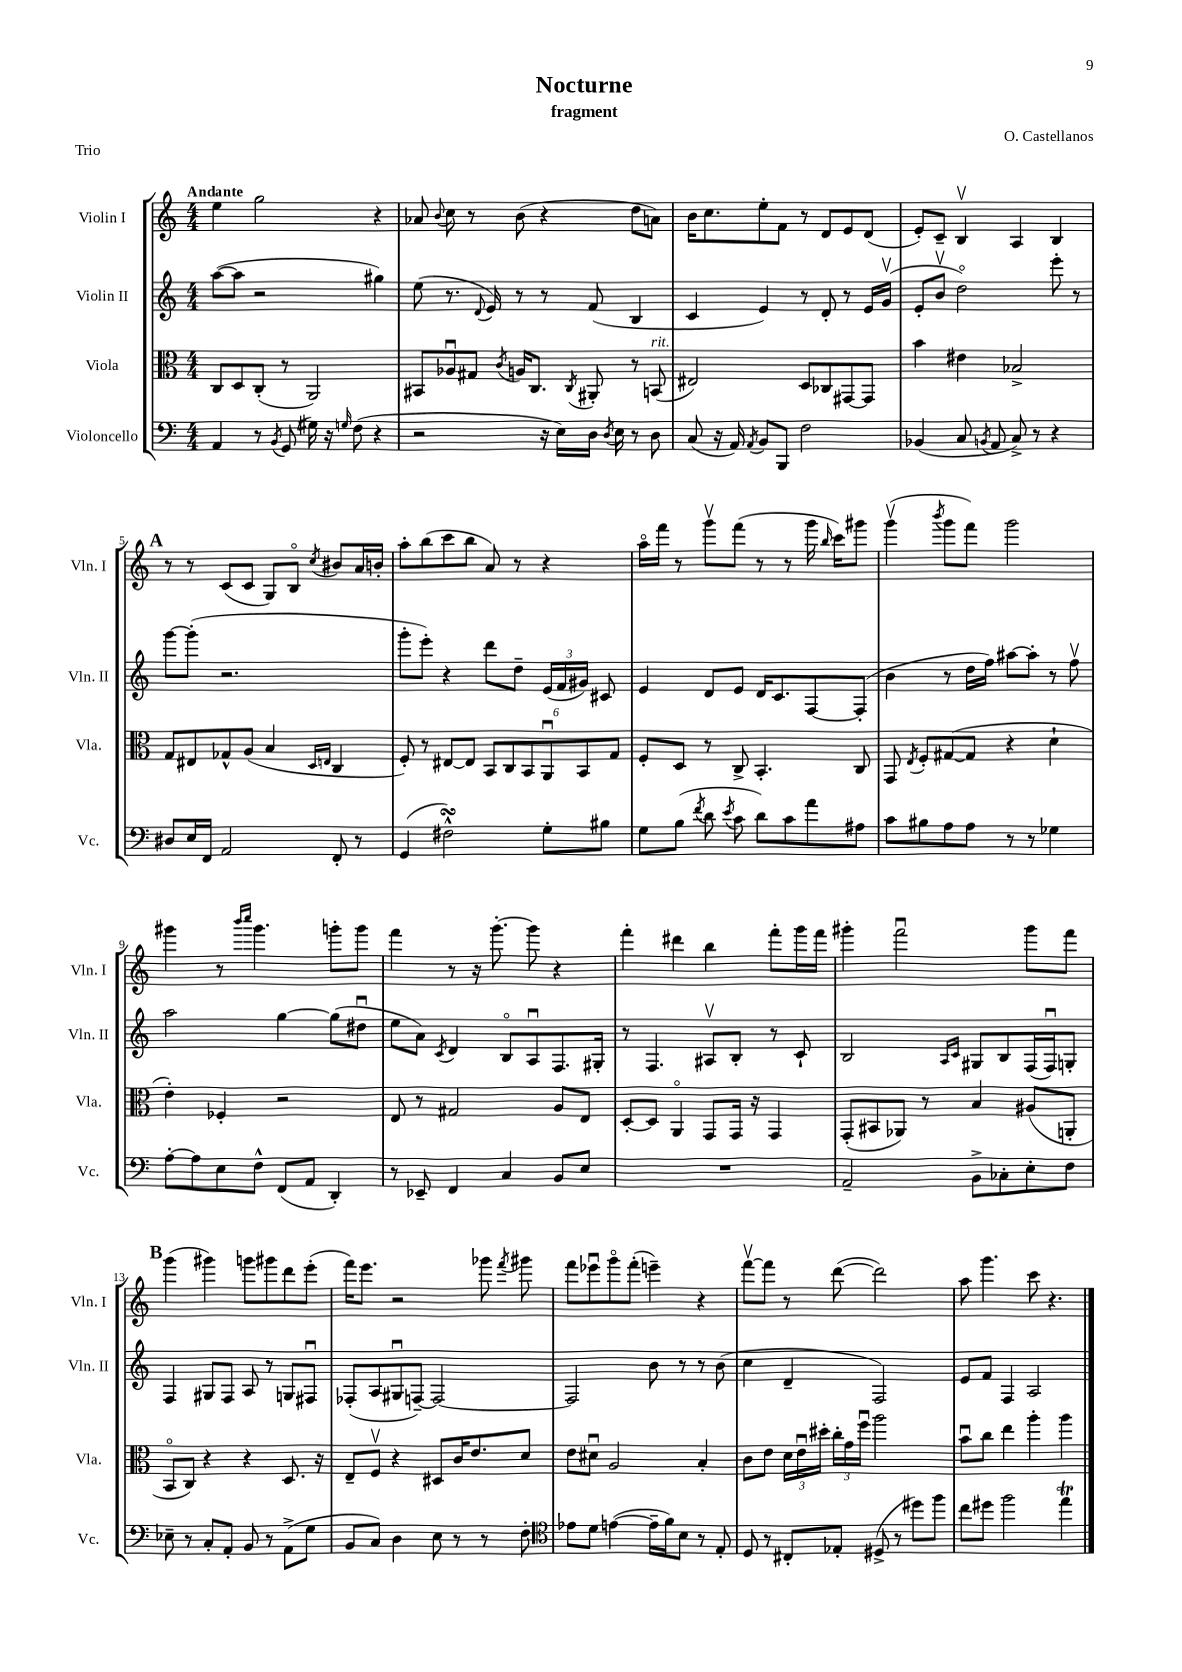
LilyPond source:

\header { title = "Nocturne" composer = "O. Castellanos" subtitle = "fragment" piece = "Trio" }
<<
\new StaffGroup <<
\new Staff = "s0" \with { instrumentName = "Violin I" shortInstrumentName = "Vln. I" } {
    \clef treble \key c \major \numericTimeSignature \time 4/4 \tempo "Andante"
    \autoBeamOff e''4 g''2 r4 |
    aes'8 \appoggiatura { b'8 } c''8 r8 b'8( r4 d''8[ a'8]) |
    b'16[ c''8. e''8-. f'8] r8 d'8[ e'8 d'8]( |
    e'8[-.) c'8]-- b4\upbow a4 b4 |
    \mark \markup { \bold "A" } r8 r8 c'8[( c'8] g8[) b8]\flageolet \acciaccatura { c''8 } bis'8[ a'16 b'16]-. |
    a''8[-. b''8( c'''8 b''8] a'8) r8 r4 |
    a''16[\flageolet f'''16] r8 g'''8[\upbow f'''8]( r8 r8 g'''16 \grace { b''16 } c'''16[) gis'''8] |
    g'''4\upbow( \acciaccatura { b'''8 } g'''8[ f'''8]) g'''2 |
    gis'''4 r8 \grace { b'''16[ c''''16] } gis'''4. g'''8[-. g'''8] |
    f'''4 r8 r16 g'''8.~-. g'''8 r4 |
    f'''4-. dis'''4 b''4 f'''8[-. g'''16 f'''16] |
    gis'''4-. f'''2\downbow gis'''8[ f'''8] |
    \mark \markup { \bold "B" } g'''4( gis'''4) g'''8[ gis'''8 d'''8 e'''8]-.( |
    f'''16[) e'''8.] r2 ges'''8 \acciaccatura { f'''8 } gis'''8 |
    f'''8[ ees'''8\downbow g'''8\flageolet f'''8]-.( e'''4--) r4 |
    f'''8[~\upbow f'''8] r8 d'''8~( d'''2) |
    a''8 g'''4. c'''8 r4. \bar "|." |
}
\new Staff = "s1" \with { instrumentName = "Violin II" shortInstrumentName = "Vln. II" } {
    \clef treble \key c \major \numericTimeSignature \time 4/4
    \autoBeamOff a''8[~( a''8] r2 gis''4) |
    e''8( r8. \appoggiatura { d'8 } e'16) r8 r8 f'8( b4 |
    c'4 e'4) r8 d'8-. r8 e'16[ g'16]\upbow( |
    e'8[-. b'8]\upbow d''2\flageolet) e'''8-. r8 |
    \mark \markup { \bold "A" } g'''8[~ g'''8]-.( r2. |
    g'''8[-. e'''8]-.) r4 d'''8[ d''8]-- \tuplet 3/2 { e'16[( f'16 gis'16]) } cis'8 |
    e'4 d'8[ e'8] d'16[ c'8. f8~ f8]-.( |
    b'4 r8 d''16[ f''16]) ais''8[~ ais''8]-. r8 f''8\upbow |
    a''2 g''4~ g''8[( dis''8]\downbow |
    e''8[ a'8]) \acciaccatura { c'8 } d'4 b8[\flageolet a8\downbow f8. gis16]-. |
    r8 f4. ais8[\upbow b8]-. r8 c'8-! |
    b2 \grace { a16[ c'16] } gis8[ b8 f16( f16\downbow) g8]-. |
    \mark \markup { \bold "B" } f4 gis8[ f8] a8 r8 g8[ fis8]\downbow |
    fes8[-.( a8 gis8\downbow f8]~--) f2~ |
    f2 b'8 r8 r8 b'8( |
    c''4 d'4-- f2) |
    e'8[ f'8] f4 a2 \bar "|." |
}
\new Staff = "s2" \with { instrumentName = "Viola" shortInstrumentName = "Vla." } {
    \clef alto \key c \major \numericTimeSignature \time 4/4
    \autoBeamOff c8[ d8 c8]-.( r8 a,2) |
    bis,8[ aes8\downbow gis8] \acciaccatura { c'8 } a16[ c8.] \acciaccatura { c8 } ais,8-. r8 b,8^\markup { \italic "rit." }( |
    eis2) d8[ ces8 gis,8~ gis,8] |
    b'4 eis'4 bes2-> |
    \mark \markup { \bold "A" } g8[ eis8 ges8-^ a8]( b4 \grace { d16[ e16] } c4 |
    f8-.) r8 eis8[~ eis8] \tuplet 6/4 { b,8[ c8 b,8 a,8\downbow b,8 g8] } |
    f8[-. d8] r8 c8-> b,4.-. c8 |
    g,8 \acciaccatura { e8 } f8[-. gis8~( gis8] r4 d'4-! |
    e'4-.) fes4-. r2 |
    e8 r8 gis2 a8[ e8] |
    d8[~-. d8] a,4\flageolet g,8[ g,16] r16 g,4 |
    g,8[-.( bis,8 aes,8]) r8 b4 ais8[( a,8]-. |
    \mark \markup { \bold "B" } b,8[\flageolet c8]) r4 r4 d8. r16 |
    e8[-- f8]\upbow r4 dis8[ c'16 e'8. d'8] |
    e'8[ dis'8]\downbow a2 b4-. |
    c'8[ e'8] \tuplet 3/2 { d'16[ e'16\downbow dis''16]-. } \tuplet 3/2 { c''16[-. g'16 f''16]\downbow } a''2 |
    b'8[\downbow c''8] e''4 a''4-. a''4 \bar "|." |
}
\new Staff = "s3" \with { instrumentName = "Violoncello" shortInstrumentName = "Vc." } {
    \clef bass \key c \major \numericTimeSignature \time 4/4
    \autoBeamOff a,4 r8 \acciaccatura { b,8 } g,8( gis16) r16 \grace { g16 } f8( r4 |
    r2 r16 e16[) d16] \acciaccatura { d8 } e16 r8 d8 |
    c8( r16 a,16) \acciaccatura { a,8 } b,8[ b,,8] f2 |
    bes,4( c8 \acciaccatura { b,8 } a,8 c8->) r8 r4 |
    \mark \markup { \bold "A" } dis8[ e16 f,16] a,2 f,8-. r8 |
    g,4( fis2-^\turn) g8[-. bis8] |
    g8[ b8]( \acciaccatura { f'8 } d'8 \acciaccatura { e'8 } c'8 d'8[) c'8 a'8 ais8] |
    c'8[ bis8 a8 a8] r8 r8 ges4 |
    a8[~-. a8 e8 f8]-^ f,8[( a,8] d,4-.) |
    r8 ees,8-- f,4 c4 b,8[ e8] |
    R1 |
    a,2-- b,8[-> ces8-. e8-. f8] |
    \mark \markup { \bold "B" } ees8-- r8 c8[-. a,8]-. b,8 r8 a,8[->( g8] |
    b,8[ c8]) d4 e8 r8 r8 f8-. |
    \clef tenor ees'8[ d'8] e'4~( e'16[-- f'16) b8] r8 e8-. |
    d8 r8 cis8[-. ees8]-. dis8->( r8 dis''8[) f''8] |
    c''8[ dis''8] f''2 e''4\trill \bar "|." |
}
>>
>>
